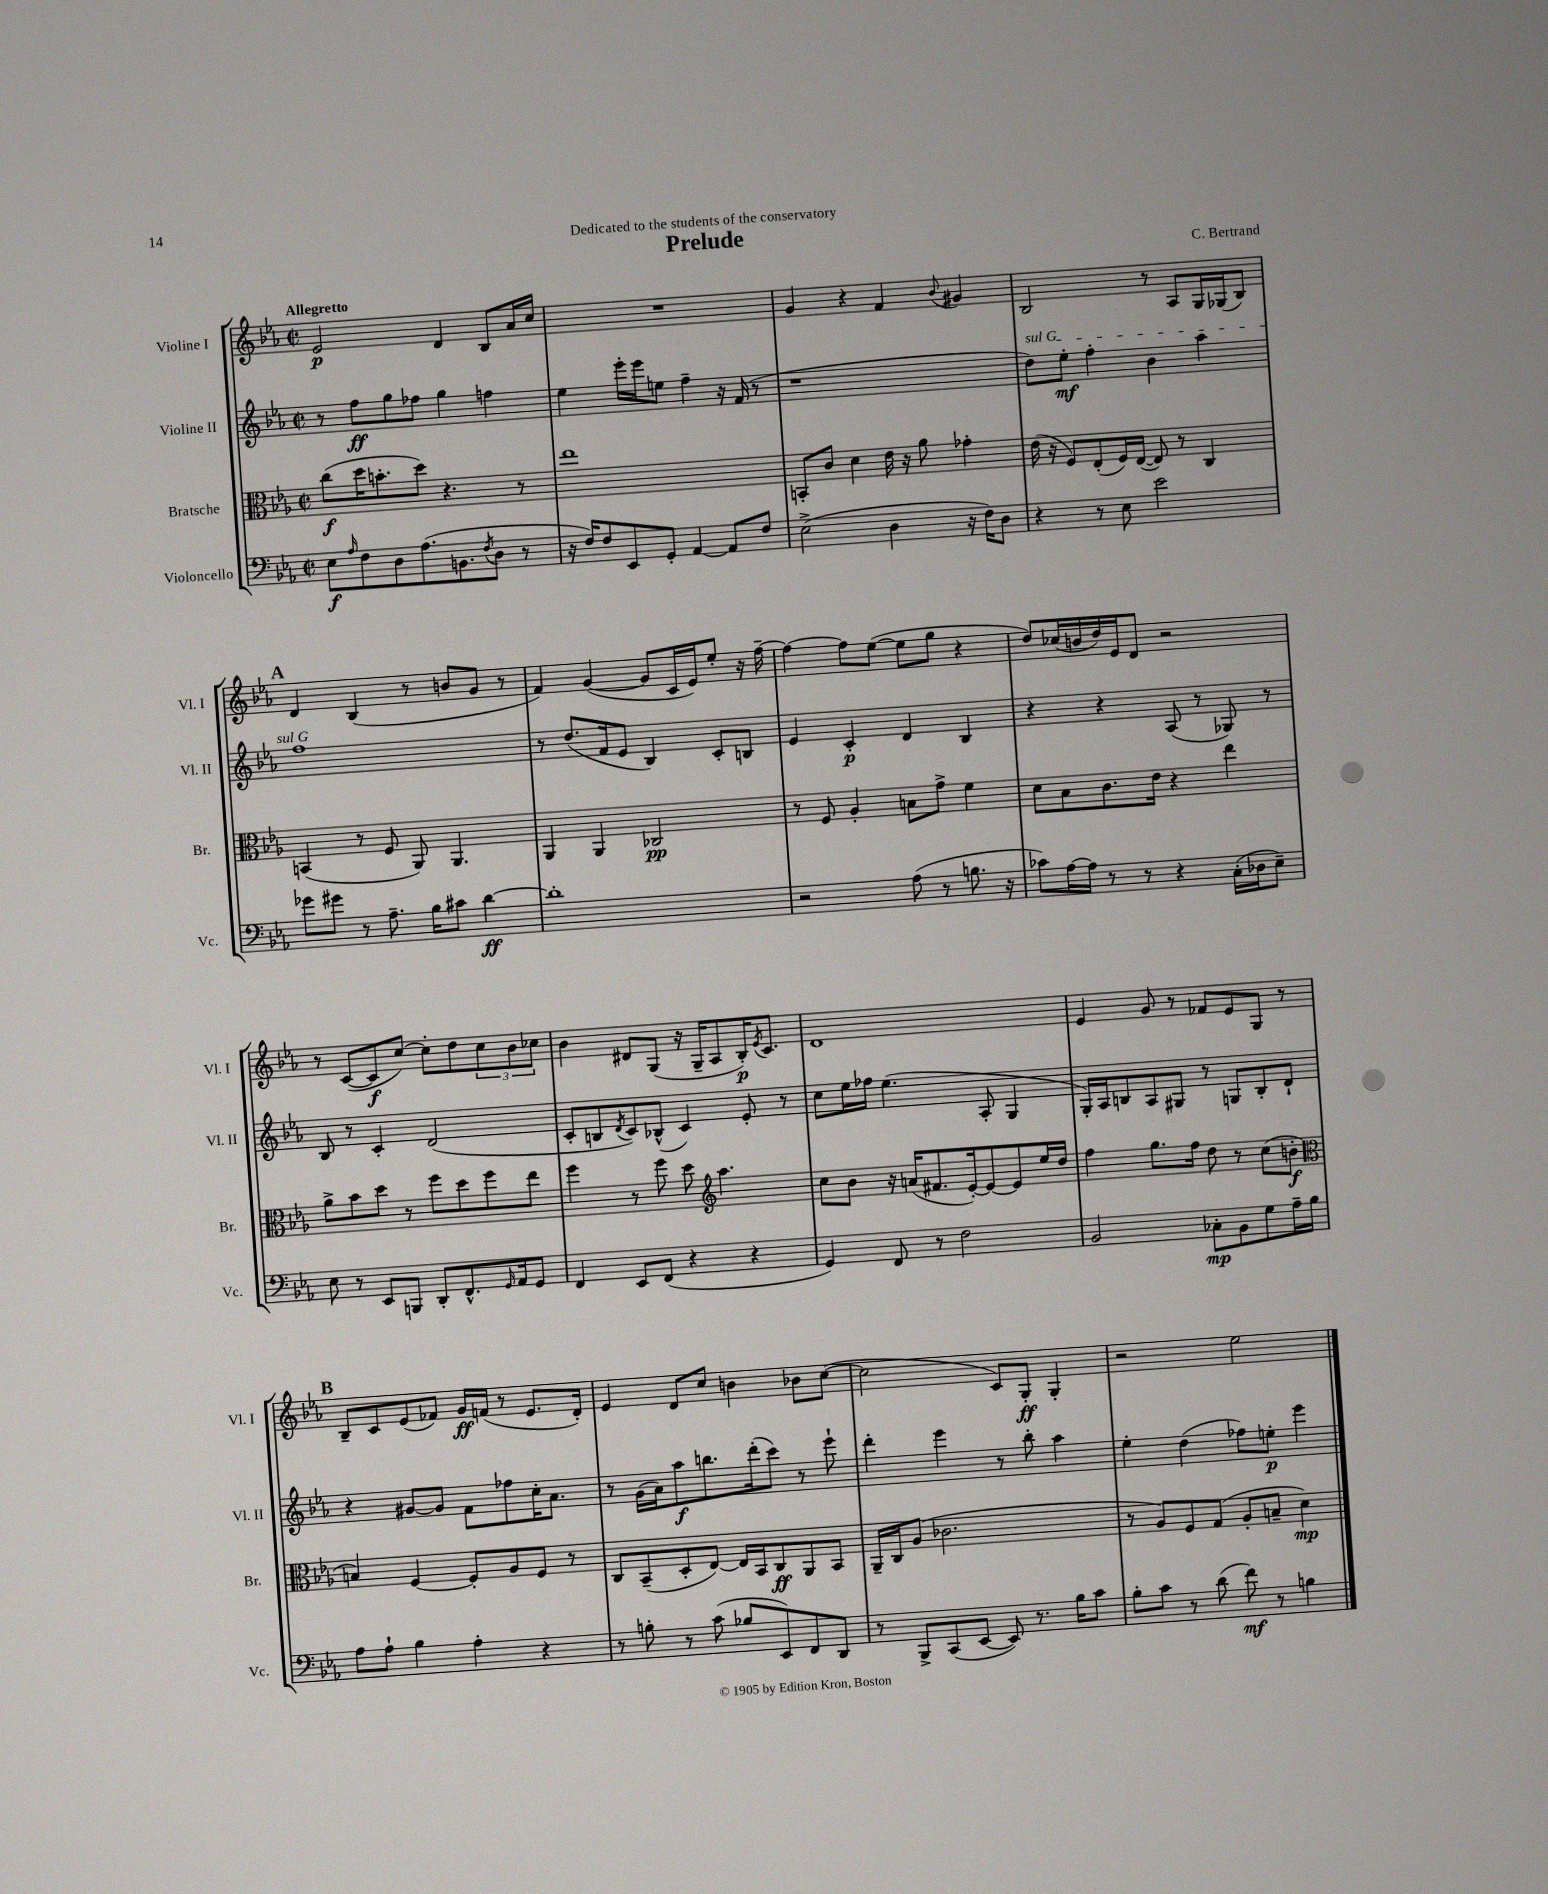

**kern	**dynam	**kern	**dynam	**kern	**dynam	**kern	**dynam
*part4	*part4	*part3	*part3	*part2	*part2	*part1	*part1
*staff4	*staff4	*staff3	*staff3	*staff2	*staff2	*staff1	*staff1
*I"Violoncello	*	*I"Bratsche	*	*I"Violine II	*	*I"Violine I	*
*I'Vc.	*	*I'Br.	*	*I'Vl. II	*	*I'Vl. I	*
*clefF4	*	*clefC3	*	*clefG2	*	*clefG2	*
*k[b-e-a-]	*	*k[b-e-a-]	*	*k[b-e-a-]	*	*k[b-e-a-]	*
*M2/2	*	*M2/2	*	*M2/2	*	*M2/2	*
*met(c|)	*	*met(c|)	*	*met(c|)	*	*met(c|)	*
=1	=1	=1	=1	=1	=1	=1	=1
!	!	!	!	!	!	!LO:TX:a:B:t=Allegretto	!
8E-\L	f	(8cc\L	f	8r	.	2e-/	p
16qqA-/	.	.	.	.	.	.	.
8F\	.	16dd\K	.	8ff\L	ff	.	.
.	.	8.bn'\	.	.	.	.	.
8D\	.	.	.	8gg\	.	.	.
(8.A-\	.	8dd\J)	.	8ff-X\J	.	.	.
.	.	4.r	.	4gg\	.	4d/	.
8.BBn\	.	.	.	.	.	.	.
8qF/	.	.	.	.	.	.	.
8D\J	.	.	.	4ffn\	.	8B-/L	.
8r	.	8r	.	.	.	16a-/L	.
.	.	.	.	.	.	16cc/JJ	.
=2	=2	=2	=2	=2	=2	=2	=2
16r	.	1ee-	.	4ee-\	.	1r	.
16F/KL)	.	.	.	.	.	.	.
8F/	.	.	.	.	.	.	.
8EE-/	.	.	.	16eee-'\LL	.	.	.
.	.	.	.	16eee-\J	.	.	.
8GG'/J	.	.	.	8een\J	.	.	.
[4AA-/	.	.	.	4ff~\	.	.	.
8AA-/L]	.	.	.	16r	.	.	.
.	.	.	.	(16f/	.	.	.
8F/J	.	.	.	8r	.	.	.
=3	=3	=3	=3	=3	=3	=3	=3
(2E-^\	.	8BBn'/L	.	1r	.	4g/	.
.	.	8c/J	.	.	.	.	.
.	.	4d\	.	.	.	4r	.
4D\	.	16e-\	.	.	.	4f/	.
.	.	16r	.	.	.	.	.
.	.	8a-\	.	.	.	.	.
.	.	.	.	.	.	8qqb-/	.
16r	.	4g-X'\	.	.	.	4g#X/	.
16F\KL)	.	.	.	.	.	.	.
8D\J	.	.	.	.	.	.	.
=4	=4	=4	=4	=4	=4	=4	=4
!	!	!	!	!LO:TX:a:i:t=sul G	!	!	!
4r	.	(16e-\	.	8dd\L)	.	2B-/	.
.	.	16r	.	.	.	.	.
.	.	8F/L)	.	8ee-'\J	mf	.	.
8r	.	(8E-'/	.	4ff'\	.	.	.
8E-\	.	16F/L)	.	.	.	.	.
.	.	([16E-/JJ	.	.	.	.	.
2e-\	.	8E-/])	.	4b-\	.	8r	.
.	.	8r	.	.	.	8A-/L	.
.	.	4C/	.	4aa-\	.	16G/L	.
.	.	.	.	.	.	(16G-X/J	.
.	.	.	.	.	.	8B-/J)	.
!!LO:LB:g=z
!!LO:REH:place=s1:t=A
=5	=5	=5	=5	=5	=5	=5	=5
8g-X\L	.	(4BBn/	.	1ff	.	4d/	.
8g#X\J	.	.	.	.	.	.	.
8r	.	8r	.	.	.	(4B-/	.
8.A-~\	.	8F/	.	.	.	.	.
.	.	8AA-/)	.	.	.	8r	.
16B-\KL	.	.	.	.	.	.	.
8c#X\J	.	4.AA-/	.	.	.	8bn/L	.
[4d\	ff	.	.	.	.	8g/J	.
.	.	.	.	.	.	8r	.
=6	=6	=6	=6	=6	=6	=6	=6
1d']	.	4AA-/	.	8r	.	4f/)	.
.	.	.	.	(8.dd/L	.	.	.
.	.	4AA-/	.	.	.	([4g/	.
.	.	.	.	16f/k	.	.	.
.	.	.	.	8e-/J	.	.	.
.	.	2C-X/	pp	4B-/)	.	8g/L]	.
.	.	.	.	.	.	16c/L	.
.	.	.	.	.	.	16e-/J)	.
.	.	.	.	8c'/L	.	8ee-'/J	.
.	.	.	.	8Bn/J	.	16r	.
.	.	.	.	.	.	[16ff~\	.
=7	=7	=7	=7	=7	=7	=7	=7
2r	.	8r	.	4e-/	.	4ff\_	.
.	.	8F/	.	.	.	.	.
.	.	4A-'/	.	4c'/	p	8ff\L]	.
.	.	.	.	.	.	([8ee-\J	.
(8A-\	.	8Bn\L	.	4d/	.	8ee-\L]	.
8r	.	8g^\J	.	.	.	8gg\J	.
8.Bn\	.	4f\	.	4B-/	.	4r	.
16r	.	.	.	.	.	.	.
=8	=8	=8	=8	=8	=8	=8	=8
8c-X\L)	.	8d\L	.	4r	.	8dd/L)	.
[16A-\L	.	8B-\	.	.	.	(16cc-X/L	.
16A-\JJ]	.	.	.	.	.	16bn/	.
8r	.	8.c\	.	4r	.	16dd/)	.
.	.	.	.	.	.	16e-/J	.
8r	.	.	.	.	.	8d/J	.
.	.	16e-\Jk	.	.	.	.	.
4r	.	4r	.	(8A-/	.	2r	.
.	.	.	.	8r	.	.	.
(16C'\LL	.	4ee-\	.	8G-X/)	.	.	.
16D-X\J	.	.	.	.	.	.	.
8E-~\J)	.	.	.	8r	.	.	.
!!LO:LB:g=z
=9	=9	=9	=9	=9	=9	=9	=9
8E-\	.	8a-^\L	.	8B-/	.	8r	.
8r	.	8b-\	.	8r	.	([8c/L	.
8EE-/L	.	8dd\J	.	4c'/	.	8c/]	f
8BBBn/J	.	8r	.	.	.	[8cc/J)	.
8DD'/L	.	8ff\L	.	(2d/	.	8cc'\L]	.
8.FF^^/	.	8dd\	.	.	.	8dd\	.
.	.	8ff\	.	.	.	12cc\	.
16qqGG/	.	.	.	.	.	.	.
16AA-/k	.	.	.	.	.	.	.
.	.	.	.	.	.	12b-\	.
8GG/J	.	8ee-\J	.	.	.	.	.
.	.	.	.	.	.	12cc-X\J	.
=10	=10	=10	=10	=10	=10	=10	=10
4FF/	.	4ff\	.	8c'/L	.	4b-\	.
.	.	.	.	8Bn/	.	.	.
.	.	.	.	8qd/	.	.	.
8EE-/L	.	8r	.	8c/)	.	8d#X/L	.
(8FF/J	.	8ff\	.	(8B-X^^/J	.	(8G/J	.
4r	.	8dd\	.	4c/)	.	16r	.
.	.	.	.	.	.	16G~/KL	.
*	*	*clefG2	*	*	*	*	*
.	.	4.aa-\	.	.	.	8A-/	.
4r	.	.	.	8e-'/	.	16B-'/K)	p
.	.	.	.	.	.	8qe-/	.
.	.	.	.	.	.	8.c/J	.
.	.	.	.	8r	.	.	.
=11	=11	=11	=11	=11	=11	=11	=11
4GG/)	.	8cc\L	.	8cc\L	.	1d	.
.	.	8b-\J	.	16ee-\L	.	.	.
.	.	.	.	16ff-X\JJ	.	.	.
8FF/	.	16r	.	(4.ee-\	.	.	.
.	.	(16an/KL	.	.	.	.	.
8r	.	8.f#X/	.	.	.	.	.
2F\	.	.	.	.	.	.	.
.	.	[16e-'/k)	.	.	.	.	.
.	.	8e-/_	.	8A-'/	.	.	.
.	.	8e-/]	.	4G/	.	.	.
.	.	16ee-/L	.	.	.	.	.
.	.	16dd/JJ	.	.	.	.	.
=12	=12	=12	=12	=12	=12	=12	=12
2BB-/	.	4ff\	.	16G'/LL)	.	4e-/	.
.	.	.	.	16A-/J	.	.	.
.	.	.	.	8Bn/	.	.	.
.	.	8.gg\L	.	8A-/	.	8g/	.
.	.	.	.	8G#X/J	.	8r	.
.	.	16ff\Jk	.	.	.	.	.
8C-X'\L	mp	8dd\	.	8r	.	8f-X/L	.
8BB-\	.	8r	.	8Gn/L	.	8e-/	.
8G\	.	(8cc\L	.	8B'/	.	8G/J	.
16A-~\L	.	8bn'\J	f	8d`/J	.	8r	.
16B-\JJ	.	.	.	.	.	.	.
!!LO:LB:g=z
!!LO:REH:place=s1:t=B
=13	=13	=13	=13	=13	=13	=13	=13
*	*	*clefC3	*	*	*	*	*
8A-\L	.	4Bn/)	.	4r	.	8B-~/L	.
8A-`\J	.	.	.	.	.	8c/	.
4B-\	.	[4F/	.	[8g#X/L	.	(8e-/	.
.	.	.	.	8g#/J]	.	8f-X/J)	.
4A-'\	.	8F'/L]	.	8f\L	.	16g/LL	ff
.	.	.	.	.	.	(16fn/JJ	.
.	.	8A-/	.	8ff-X\	.	8r	.
4r	.	8F/J	.	16cc'\K	.	8.e-/L	.
.	.	.	.	8.a-\J	.	.	.
.	.	8r	.	.	.	.	.
.	.	.	.	.	.	16d'/Jk)	.
=14	=14	=14	=14	=14	=14	=14	=14
8r	.	8C/L	.	8r	.	4e-/	.
8Bn'\	.	(8BB-~/	.	(16g\LL	.	.	.
.	.	.	.	16a-\J)	.	.	.
8r	.	8D'/	.	8aa-\	f	8d/L	.
(8c\	.	[8E-/J)	.	8.bbn\	.	8cc/J	.
8B-X/L	.	16E-/LL]	.	.	.	4bn\	.
.	.	16BB-/J	.	(16ddd'\k	.	.	.
8EE-/)	.	8C/	ff	8ccc\J)	.	.	.
8FF/	.	8AA-/	.	8r	.	8b-X\L	.
8DD/J	.	8BB-/J	.	8eee-`\	.	([8cc\J	.
=15	=15	=15	=15	=15	=15	=15	=15
8r	.	16AA-~/LL	.	4ddd'\	.	2cc\]	.
.	.	16C/J	.	.	.	.	.
8BBB-^/L	.	(8A-/J	.	.	.	.	.
(8CC/	.	2.c-X\	.	4eee-\	.	.	.
[8EE-/J	.	.	.	.	.	.	.
8EE-/])	.	.	.	8r	.	8c/L)	.
8.r	.	.	.	8bb-'\	.	8G'/J	ff
.	.	.	.	4aa-\	.	4G'/	.
16B-\KL	.	.	.	.	.	.	.
8c\J	.	.	.	.	.	.	.
=16	=16	=16	=16	=16	=16	=16	=16
8B-'\L	.	8r	.	4ee-'\	.	2r	.
8c\J	.	8A-/L)	.	.	.	.	.
8r	.	8F/	.	(4dd\	.	.	.
(8d\	.	(8G/J	.	.	.	.	.
8f\)	mf	8A-'/L	.	8ff-X\L)	.	2ee-\	.
8r	.	8Bn~/J	.	8een'\J	p	.	.
4Bn\	.	4d\)	mp	4eee-\	.	.	.
==	==	==	==	==	==	==	==
*-	*-	*-	*-	*-	*-	*-	*-
